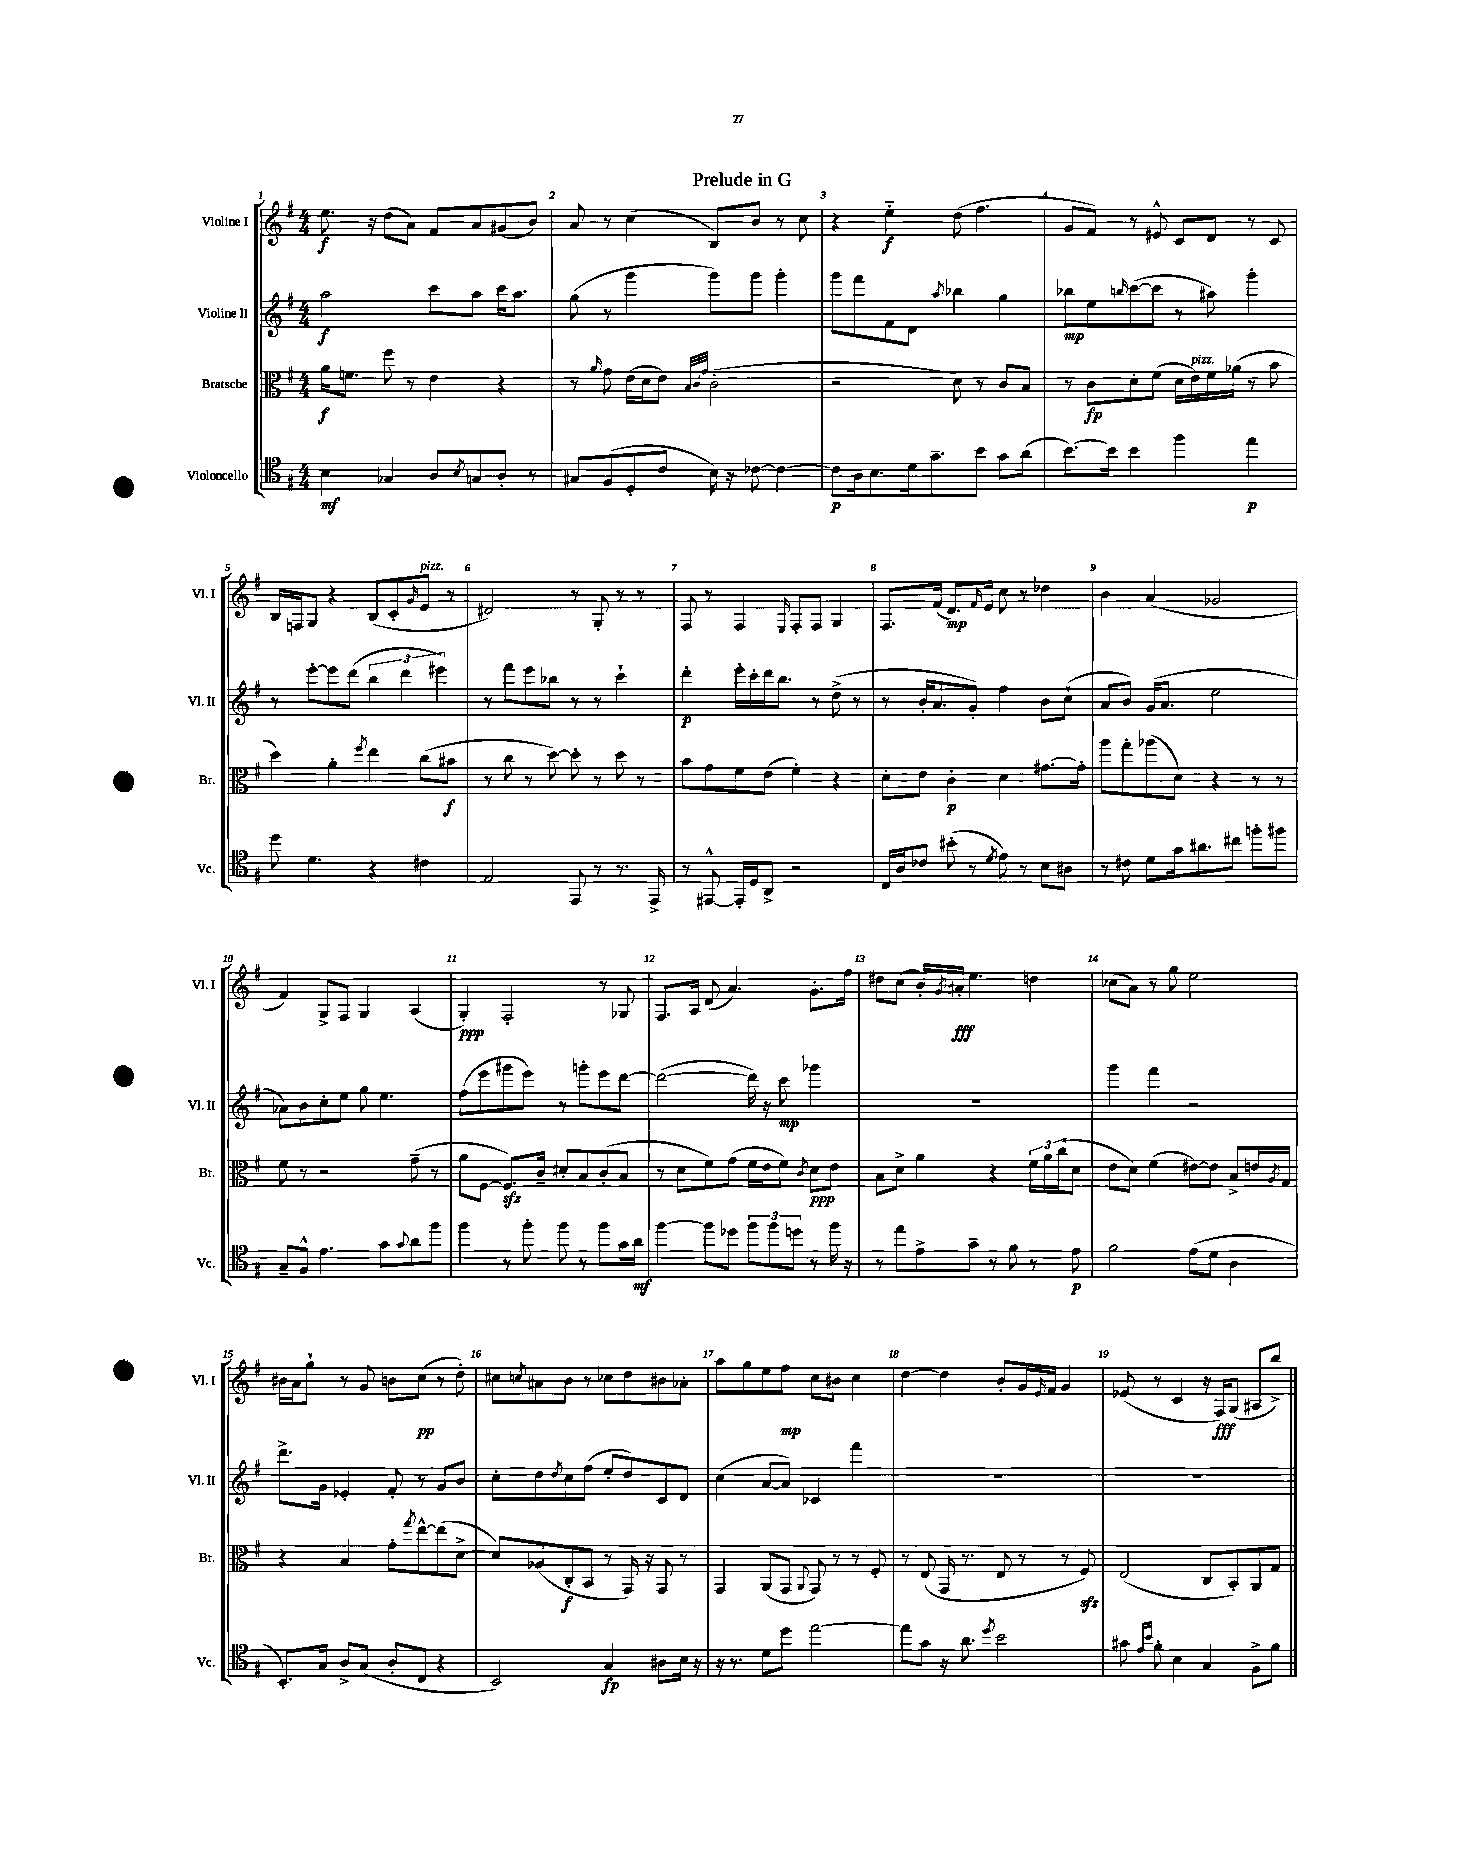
\header { title = "Prelude in G" }
<<
\new StaffGroup <<
\new Staff = "s0" \with { instrumentName = "Violine I" shortInstrumentName = "Vl. I" } {
    \clef treble \key g \major \numericTimeSignature \time 4/4
    e''8.\f r16 d''8( a'8) fis'8 a'8 gis'8( b'8) |
    a'8 r8 c''4( b8) b'8 r8 c''8 |
    r4 e''4-_\f d''8( fis''4. |
    g'8 fis'8) r8 eis'8-^ c'8 d'8 r8 c'8 |
    b16 f16 g8 r4 b8( c'8-. \grace { g'16 } e'8^\markup { \italic "pizz." } r8 |
    dis'2) r8 g8-. r8 r8 |
    fis8 r8 fis4 \grace { e16 } fis8-. fis8 g4 |
    fis8. fis'16( d'8.\mp) \grace { fis'16 } e'16 c''8 r8 des''4 |
    b'4 a'4( ges'2 |
    fis'4) g8-> fis8 g4 a4( |
    g4-.\ppp) fis2-. r8 ges8 |
    fis8. a16 d'8( a'4.) g'8.-. fis''16 |
    dis''8 c''8( b'16-.) \acciaccatura { g'8 } ais'16-.\fff e''4. d''4 |
    ces''8( a'8) r8 g''8 e''2 |
    bis'16 a'16 g''8-! r8 g'8 b'8 c''8\pp( r8 d''8-.) |
    cis''8 \acciaccatura { c''8 } ais'8 b'8 r8 ces''8 d''8 bis'8 aes'8-. |
    a''8 g''8 e''8 fis''8\mp c''8 bis'8 c''4 |
    d''4~ d''4 b'8-. g'16 \grace { e'16 } fis'16 g'4 |
    ees'8( r8 c'4 r16 fis16\fff) g8( ais8 b''8->) \bar "|." |
}
\new Staff = "s1" \with { instrumentName = "Violine II" shortInstrumentName = "Vl. II" } {
    \clef treble \key g \major \numericTimeSignature \time 4/4
    a''2\f c'''8 a''8 c'''16 a''8. |
    g''8( r8 g'''4 g'''8) g'''8 g'''4-. |
    g'''8 fis'''8 fis'8 d'8 \acciaccatura { a''8 } bes''4 g''4 |
    bes''8\mp e''8 \grace { b''16 } c'''8~( c'''8 r8 ais''8) g'''4-. |
    r8 e'''8~-. e'''8 d'''8( \tuplet 3/2 { b''4 d'''4 eis'''4) } |
    r8 fis'''8 e'''8 bes''8 r8 r8 c'''4-! |
    d'''4-.\p e'''16-. c'''16-. d'''16 b''8. r8 d''8->( r8 |
    r8 b'16-. a'8. g'8-.) fis''4 b'8 c''8-!( |
    a'8 b'8) g'16( a'8. e''2 |
    aes'8) b'8 c''8-. e''8 g''8 e''4. |
    fis''8( e'''8 gis'''8 e'''8) r8 g'''8-. e'''8 d'''8~ |
    d'''2~( d'''16) r16 c'''8\mp ges'''4 |
    R1 |
    g'''4 fis'''4 r2 |
    d'''8.-> g'16 ees'4-. fis'8-. r8 g'8 b'8 |
    c''8-. d''8 \acciaccatura { d''8 } c''8 fis''8( e''8-. d''8) c'8 d'8 |
    c''4( a'8~ a'8) ces'4 fis'''4 |
    R1 |
    R1 \bar "|." |
}
\new Staff = "s2" \with { instrumentName = "Bratsche" shortInstrumentName = "Br." } {
    \clef alto \key g \major \numericTimeSignature \time 4/4
    a'16\f f'8. fis''8 r8 e'4 r4 |
    r8 \grace { a'16 } g'8 e'16( d'16 e'8) \grace { b32 c'32 g'32 } c'2-.( |
    r2 d'8) r8 c'8 b8 |
    r8 c'8\fp d'8-. fis'8( d'16 e'16^\markup { \italic "pizz." }) fis'16 aes'16( r8 b'8 |
    d''4) a'4-. \acciaccatura { fis''8 } e''4 c''8( bis'8\f |
    r8 c''8 r8 d''8~) d''8-. r8 d''8 r8 |
    b'8 g'8 fis'8 e'8( fis'4-.) r4 |
    d'8-. e'8 c'4-.\p d'4 gis'8.~ gis'16-. |
    a''8 g''8-. aes''8( d'8) r4 r8 r8 |
    fis'8 r8 r2 g'8--( r8 |
    a'8 fis8~ fis8.\sfz) c'16-- dis'8-. b8 c'8-.( b8 |
    r8 d'8 fis'8) g'8( fis'16 e'16 fis'8) \acciaccatura { c'8 } d'8\ppp e'8 |
    b8 d'8-> a'4 r4 \tuplet 3/2 { fis'16 a'16 c''16( } d'8 |
    e'8 d'8) fis'4( eis'8~) eis'8 b8-> e'16 \acciaccatura { a8 } g16 |
    r4 b4 g'8-. \acciaccatura { g''8 } e''8~-^ e''8( d'8~-> |
    d'8) aes8( c8-.\f b,8 r8 g,16) r16 g,8 r8 |
    g,4 a,8( g,8 \appoggiatura { a,8 } g,8) r8 r8 fis8-. |
    r8 e8( g,16 r8. e8 r8 r8 fis8\sfz) |
    e2( c8 b,8-.) a,8 g8 \bar "|." |
}
\new Staff = "s3" \with { instrumentName = "Violoncello" shortInstrumentName = "Vc." } {
    \clef tenor \key g \major \numericTimeSignature \time 4/4
    b4\mf ges4 a8 \acciaccatura { b8 } g8 a8-. r8 |
    gis8 fis8( d8-. c'8 b16) r16 ces'8~ ces'4~ |
    ces'8\p a16 b8. d'16 g'8.-- b'8 g'8 a'8( |
    b'8.~) b'16 b'4 fis''4 e''4\p |
    d''8 d'4. r4 cis'4 |
    e2 e,8 r8 r8. e,16-> |
    r8 eis,8~-^ eis,16-. d16 a,8-> r2 |
    c16 a16 ces'8 bis'8-.( r8 \acciaccatura { d'8 } e'8) r8 b8 ais8 |
    r8 cis'8 d'8 g'16 ais'8. cis''8 f''8-. fis''8 |
    g8-- fis8-^ e'4. g'8 \appoggiatura { g'8 } a'8 fis''8 |
    fis''4 r8 fis''8-. fis''8 r8 fis''8 g'16 a'16\mf |
    fis''4~ fis''8 des''8 \tuplet 3/2 { fis''8 fis''8 d''8 } r8 fis''16 r16 |
    r8 e''8 e'8-> g'8-- r8 fis'8 r8 e'8\p |
    fis'2 e'8( d'8 a4 |
    b,8.-.) g16 a8-> g8( a8-. c8 r4 |
    b,2) g4\fp ais8 b16 r16 |
    r16 r8. d'8 d''8 e''2~ |
    e''8 g'8 r16 a'8. \acciaccatura { d''8 } b'2 |
    gis'8 \grace { e'16 b'16 } fis'8-. b4 g4 fis8-> fis'8 \bar "|." |
}
>>
>>
\layout { \context { \Score \override BarNumber.break-visibility = ##(#f #t #t) barNumberVisibility = #all-bar-numbers-visible } }
